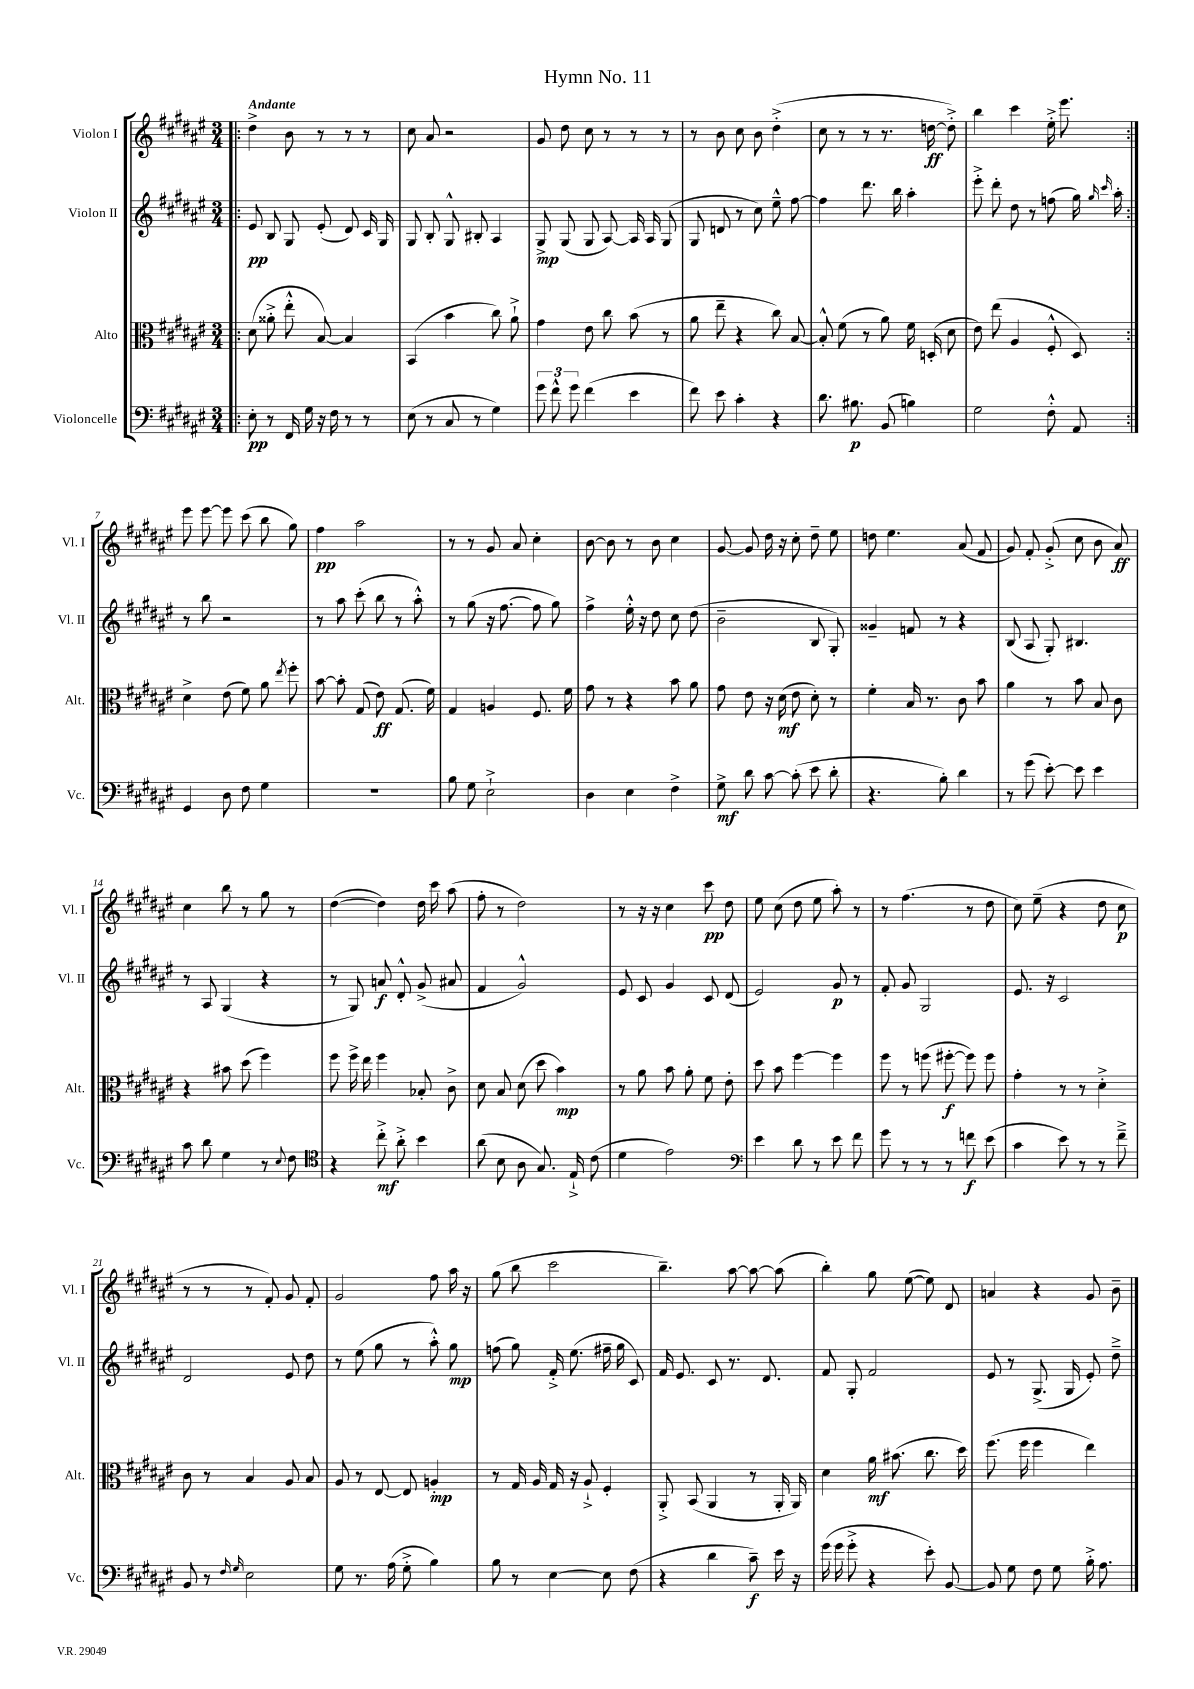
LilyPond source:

\header { title = "Hymn No. 11" }
<<
\new StaffGroup <<
\new Staff = "s0" \with { instrumentName = "Violon I" shortInstrumentName = "Vl. I" } {
    \clef treble \key fis \major \numericTimeSignature \time 3/4 \tempo "Andante"
    \autoBeamOff \repeat volta 2 { \bar ".|:" dis''4-> b'8 r8 r8 r8 |
    cis''8 ais'8 r2 |
    gis'8 dis''8 cis''8 r8 r8 r8 |
    r8 b'8 cis''8 b'8 dis''4-.->( |
    cis''8 r8 r8 r8. d''16~\ff d''8-.->) |
    b''4 cis'''4 eis''16-.-> eis'''8. | }
    eis'''8 eis'''8~ eis'''8 cis'''8( b''8 gis''8) |
    fis''4\pp ais''2 |
    r8 r8 gis'8 ais'8 cis''4-. |
    b'8~ b'8 r8 b'8 cis''4 |
    gis'8~ gis'8 dis''16 r16 cis''8-. dis''8-- eis''8 |
    d''8 eis''4. ais'8( fis'8 |
    gis'8) fis'8-. gis'8-.->( cis''8 b'8 ais'8\ff) |
    cis''4 b''8 r8 gis''8 r8 |
    dis''4~( dis''4) dis''16 cis'''16 ais''8( |
    fis''8-. r8 dis''2) |
    r8 r16 r16 cis''4 cis'''8\pp dis''8 |
    eis''8 cis''8( dis''8 eis''8 ais''8-.) r8 |
    r8 fis''4.( r8 dis''8 |
    cis''8) eis''8--( r4 dis''8 cis''8\p |
    r8 r8 r8 fis'8-.) gis'8 fis'8-. |
    gis'2 fis''8 ais''16 r16 |
    gis''8( b''8 cis'''2 |
    b''4.--) ais''8~ ais''8~ ais''8( |
    b''4-.) gis''8 eis''8~( eis''8) dis'8 |
    a'4 r4 gis'8 b'8-- \bar "|." |
}
\new Staff = "s1" \with { instrumentName = "Violon II" shortInstrumentName = "Vl. II" } {
    \clef treble \key fis \major \numericTimeSignature \time 3/4
    \autoBeamOff \repeat volta 2 { \bar ".|:" eis'8\pp b8 gis8 eis'8-.( dis'8) cis'16 gis16 |
    gis8 b8-. gis8-^ bis8-. ais4 |
    gis8->\mp gis8( gis8 ais8~) ais16 ais16 gis8( |
    gis8 d'8 r8 cis''8) eis''8---^ fis''8~ |
    fis''4 dis'''8. b''16 ais''4-. |
    eis'''8-.-> dis'''8-. dis''8 r8 f''8( gis''16) \grace { gis''16 cis'''16 } ais''16-. | }
    r8 b''8 r2 |
    r8 ais''8 cis'''8-.( b''8 r8 ais''8-.-^) |
    r8 gis''8( r16 fis''8.~ fis''8 gis''8) |
    fis''4-> eis''16-.-^ r16 dis''8 cis''8 dis''8( |
    b'2-- b8 gis8-.) |
    gisis'4-- f'8 r8 r4 |
    b8( ais8 gis8-.) bis4. |
    r8 ais8 gis4( r4 |
    r8 gis8) a'8\f dis'8-.-^ gis'8->( ais'8 |
    fis'4 gis'2-^) |
    eis'8 cis'8 gis'4 cis'8 dis'8( |
    eis'2) gis'8\p r8 |
    fis'8-. gis'8 gis2 |
    eis'8. r16 cis'2 |
    dis'2 eis'8 dis''8 |
    r8 eis''8( gis''8 r8 ais''8-.-^) gis''8\mp |
    f''8( gis''8) fis'16-.-> eis''8.( fis''16-- gis''16 cis'8) |
    fis'16 eis'8. cis'8 r8. dis'8. |
    fis'8 gis8-. fis'2 |
    eis'8 r8 gis8.->( gis16 eis'8-.) dis''8---> \bar "|." |
}
\new Staff = "s2" \with { instrumentName = "Alto" shortInstrumentName = "Alt." } {
    \clef alto \key fis \major \numericTimeSignature \time 3/4
    \autoBeamOff \repeat volta 2 { \bar ".|:" dis'8( aisis'8-.-> eis''8-.-^ b8~) b4 |
    b,4( b'4 cis''8) ais'8-!-> |
    gis'4 eis'8 cis''8 b'8( r8 |
    ais'8 eis''8-- r4 cis''8) b8~ |
    b8-.-^ fis'8( r8 ais'8) fis'16 d16-.( dis'8 |
    eis'8) eis''8( ais4 fis8-.-^ dis8) | }
    dis'4-> eis'8( fis'8) ais'8 \acciaccatura { eis''8 } fis''8-. |
    b'8~ b'8-. gis8( eis'8\ff) gis8.( fis'16) |
    gis4 a4 fis8. fis'16 |
    gis'8 r8 r4 b'8 ais'8 |
    gis'8 eis'8 r16 dis'16\mf( eis'8 dis'8-.) r8 |
    fis'4-. b16 r8. cis'8 b'8 |
    ais'4 r8 b'8 b8 cis'8 |
    r4 bis'8 dis''8( fis''4) |
    fis''8 fis''16-> eis''16 fis''4 bes8-. cis'8-> |
    dis'8 b8 dis'8( dis''8 b'4\mp) |
    r8 ais'8 b'8 ais'8-. fis'8 eis'8-. |
    dis''8 b'8 fis''4~ fis''4 |
    fis''8 r8 f''8( fis''8~-.\f fis''8) fis''8 |
    gis'4-. r8 r8 dis'4-.-> |
    cis'8 r8 b4 ais8 b8 |
    ais8 r8 eis8~ eis8 a4-.\mp |
    r8 gis16 ais16 gis16 r16 ais8-!-> fis4-. |
    ais,8-.-> b,8( ais,4 r8 ais,16-. ais,16) |
    dis'4 ais'16\mf bis'8.( cis''8. dis''16) |
    fis''8.( fis''16 fis''4 eis''4) \bar "|." |
}
\new Staff = "s3" \with { instrumentName = "Violoncelle" shortInstrumentName = "Vc." } {
    \clef bass \key fis \major \numericTimeSignature \time 3/4
    \autoBeamOff \repeat volta 2 { \bar ".|:" eis8-.\pp r8 fis,16 gis16 r16 fis16 r8 r8 |
    eis8( r8 cis8 r8 gis4) |
    \tuplet 3/2 { gis'8 fis'8-^ gis'8 } fis'4( eis'4 |
    fis'8) eis'8 cis'4-. r4 |
    dis'8. bis8.\p b,8( b4) |
    gis2 fis8-.-^ ais,8 | }
    gis,4 dis8 fis8 gis4 |
    R2. |
    b8 gis8 eis2-!-> |
    dis4 eis4 fis4-> |
    gis8->\mf dis'8 cis'8~ cis'8-.( eis'8 dis'8-. |
    r4. b8-.) dis'4 |
    r8 gis'8( eis'8~-.) eis'8 eis'4 |
    cis'8 dis'8 gis4 r8 \appoggiatura { eis8 } fis8 |
    \clef tenor r4 cis''8-.->\mf ais'8-.-> b'4 |
    ais'8( b8 ais8 gis8.) eis16-!-> cis'8( |
    dis'4 eis'2) |
    \clef bass eis'4 dis'8 r8 eis'8 fis'8 |
    gis'8 r8 r8 r8 f'8\f eis'8( |
    cis'4 eis'8) r8 r8 fis'8---> |
    b,8 r8 \grace { fis16 gis16 } eis2 |
    gis8 r8. ais16( gis8-.-> b4) |
    b8 r8 eis4~ eis8 fis8( |
    r4 dis'4 cis'8--\f) eis'16 r16 |
    gis'16( gis'16 gis'8-.-> r4 eis'8-.) b,8~ |
    b,8 gis8 fis8 gis8 b16-.-> ais8. \bar "|." |
}
>>
>>
